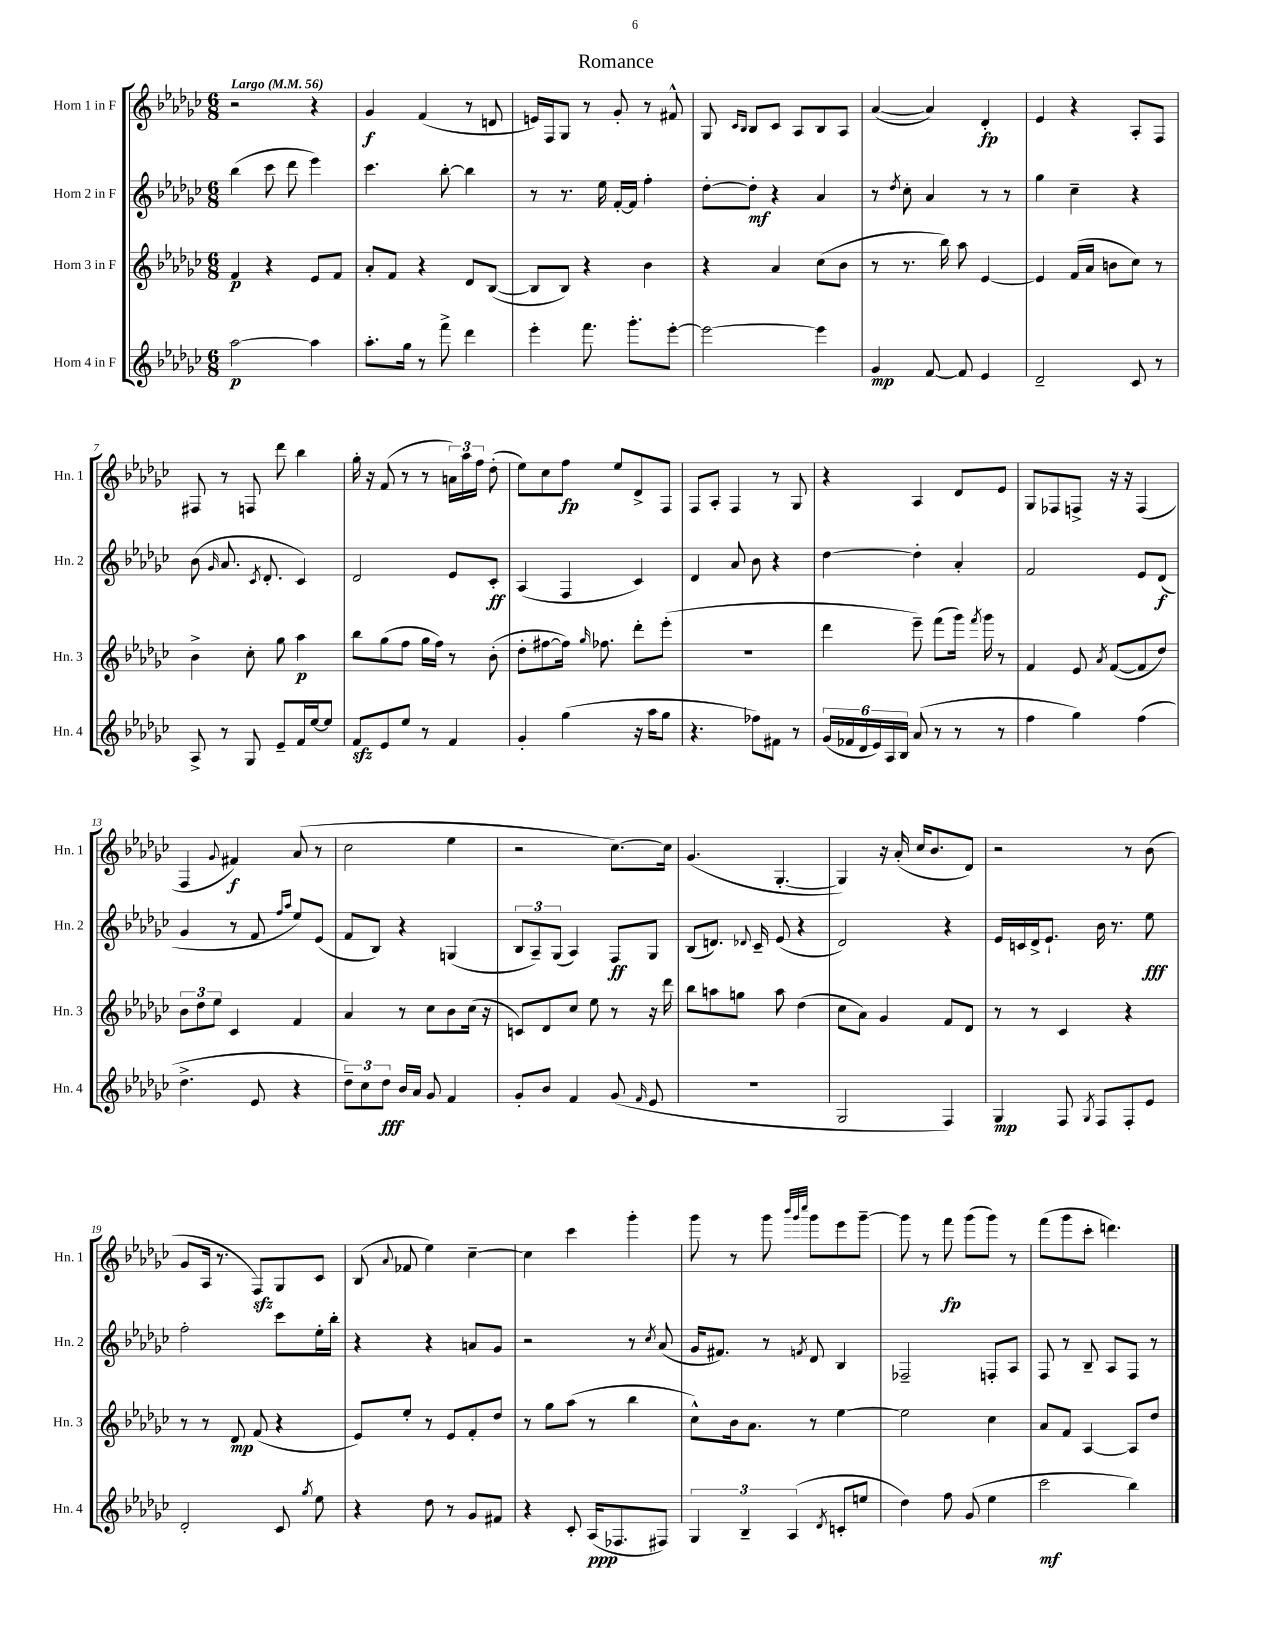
\header { title = "Romance" }
<<
\new StaffGroup <<
\new Staff = "s0" \with { instrumentName = "Horn 1 in F" shortInstrumentName = "Hn. 1" } {
    \clef treble \key ges \major \numericTimeSignature \time 6/8 \tempo "Largo" 4 = 56
    \autoBeamOff r2 r4 |
    ges'4\f f'4( r8 d'8 |
    e'16[) f16 ges8] r8 ges'8-. r8 fis'8-^ |
    ges8 \grace { ces'16[ bes16] } bes8[ ces'8] aes8[ bes8 aes8] |
    aes'4~( aes'4) des'4-.\fp |
    ees'4 r4 aes8[-. f8] |
    fis8 r8 f8 des'''8 bes''4 |
    ges''16-. r16 f'8( r8 r8 \tuplet 3/2 { a'16[) aes''16 f''16] } des''8-.( |
    ees''8[) ces''8 f''8]\fp ees''8[ des'8-> f8] |
    f8[ aes8]-. f4 r8 ges8 |
    r4 aes4 des'8[ ees'8] |
    ges8[ fes8 f8]-> r16 r16 f4( |
    f4 \appoggiatura { ges'8 } fis'4\f) aes'8( r8 |
    ces''2 ees''4 |
    r2 ces''8.[~) ces''16] |
    ges'4.( ges4.~-. |
    ges4) r16 aes'16-.( ces''16[ bes'8. des'8]) |
    r2 r8 bes'8( |
    ges'8[ aes16] r8. f8[\sfz) ges8 ces'8] |
    bes8( \appoggiatura { aes'8 } fes'8 ees''4) ces''4~-- |
    ces''4 ces'''4 ges'''4-. |
    ges'''8 r8 ges'''8 \grace { bes'''32[ ges'''32 ces''''32] } ges'''8[ ees'''8 ges'''8]~-- |
    ges'''8 r8 f'''8\fp ges'''8[( ges'''8]) r8 |
    f'''8[( ges'''8 ces'''8]-. d'''4.) \bar "|." |
}
\new Staff = "s1" \with { instrumentName = "Horn 2 in F" shortInstrumentName = "Hn. 2" } {
    \clef treble \key ges \major \numericTimeSignature \time 6/8
    \autoBeamOff bes''4( ces'''8 des'''8 ees'''4) |
    ces'''4. bes''8~-. bes''4 |
    r8 r8. ees''16 f'16[~-. f'16] f''4-. |
    des''8[~-. des''8]-.\mf r4 aes'4 |
    r8 \acciaccatura { des''8 } ces''8-. aes'4 r8 r8 |
    ges''4 ces''4-- r4 |
    bes'8( \grace { ges'16 } aes'8. \acciaccatura { ces'8 } des'8.-. ces'4) |
    des'2 ees'8[ ces'8]-.\ff |
    aes4( f4 ces'4) |
    des'4 aes'8 bes'8 r4 |
    des''4~ des''4-. aes'4-. |
    f'2 ees'8[ des'8]\f( |
    ges'4 r8 f'8 \grace { f''16[ aes''16] } ees''8[) ees'8]( |
    f'8[ bes8]) r4 g4( |
    \tuplet 3/2 { bes8[ aes8--) ges8]( } aes4) f8[\ff ges8] |
    bes8[( d'8.]) \appoggiatura { des'8 } ces'16-- ees'8( r4 |
    des'2) r4 |
    ees'16[ c'16 des'16-> ees'8.]-! bes'16 r8. ees''8\fff |
    f''2-. ces'''8[ ees''16-. bes''16]-. |
    r4 r4 a'8[ ges'8] |
    r2 r8 \acciaccatura { ces''8 } aes'8( |
    ges'16[ fis'8.]) r8 \acciaccatura { f'8 } des'8 bes4 |
    fes2-- f8[-. aes8] |
    f8 r8 bes8-- aes8[ f8] r8 \bar "|." |
}
\new Staff = "s2" \with { instrumentName = "Horn 3 in F" shortInstrumentName = "Hn. 3" } {
    \clef treble \key ges \major \numericTimeSignature \time 6/8
    \autoBeamOff f'4\p r4 ees'8[ f'8] |
    aes'8[-. f'8] r4 des'8[ bes8]~( |
    bes8[ bes8]) r4 bes'4 |
    r4 aes'4 ces''8[( bes'8] |
    r8 r8. bes''16) aes''8 ees'4~ |
    ees'4 f'16[( aes'16] b'8[ ces''8]) r8 |
    bes'4-> ces''8-. ges''8 aes''4\p |
    bes''8[ ges''8( f''8] ges''16[ f''16]) r8 bes'8-.( |
    des''8[-. fis''8~ fis''16]) \grace { ges''16 } fes''8. des'''8[-. ees'''8]-.( |
    R2. |
    des'''4 ees'''8--) f'''8[( ges'''16]) \acciaccatura { f'''8 } ges'''16 r8 |
    f'4 ees'8 \acciaccatura { aes'8 } f'8[~( f'8 des''8]) |
    \tuplet 3/2 { bes'8[ des''8 ees''8] } ces'4 f'4 |
    aes'4 r8 ces''8[ bes'8 ces''16]( r16 |
    c'8[) des'8 ces''8] ees''8 r8 r16 des'''16 |
    bes''8[ a''8 g''8] a''8 des''4( |
    ces''8[ aes'8]) ges'4 f'8[ des'8] |
    r8 r8 ces'4 r4 |
    r8 r8 des'8\mp f'8( r4 |
    ees'8[) ees''8]-. r8 ees'8[ f'8-. des''8] |
    r8 ges''8[ aes''8]( r8 bes''4 |
    ces''8[-^) bes'16 aes'8.] r8 ees''4~ |
    ees''2 ces''4 |
    aes'8[ f'8] aes4~ aes8[ des''8] \bar "|." |
}
\new Staff = "s3" \with { instrumentName = "Horn 4 in F" shortInstrumentName = "Hn. 4" } {
    \clef treble \key ges \major \numericTimeSignature \time 6/8
    \autoBeamOff aes''2~\p aes''4 |
    aes''8.[-. ges''16] r8 f'''8-> des'''4 |
    ees'''4-. f'''8. ges'''8.[-. ees'''8]~-. |
    ees'''2~ ees'''4 |
    ges'4\mp f'8~ f'8 ees'4 |
    des'2-- ces'8 r8 |
    aes8-> r8 ges8 ees'8[-- f'16 ees''16~ ees''8] |
    f'8[\sfz ees'8 ees''8] r8 f'4 |
    ges'4-. ges''4( r16 aes''16[ ges''8] |
    r4. fes''8[) fis'8] r8 |
    \tuplet 6/4 { ges'16[( fes'16 des'16 ees'16) aes16 bes16] } aes'8( r8 r8 r8 |
    f''4 ges''4) f''4( |
    des''4.-> ees'8 r4 |
    \tuplet 3/2 { des''8[--) ces''8 des''8]\fff } bes'16[ aes'16] ges'8 f'4 |
    ges'8[-. bes'8] f'4 ges'8( \grace { f'16 } ees'8 |
    r2. |
    ges2 f4) |
    ges4\mp f8 \acciaccatura { ges8 } f8[ f8-. ees'8] |
    des'2-. ces'8 \acciaccatura { ges''8 } ees''8 |
    r4 des''8 r8 ges'8[ fis'8] |
    r4 ces'8-. aes16[\ppp( fes8. fis8]) |
    \tuplet 3/2 { ges4 bes4-- aes4( } \acciaccatura { des'8 } c'8[-. e''8] |
    des''4) f''8 ges'8( ees''4 |
    ces'''2\mf bes''4) \bar "|." |
}
>>
>>
